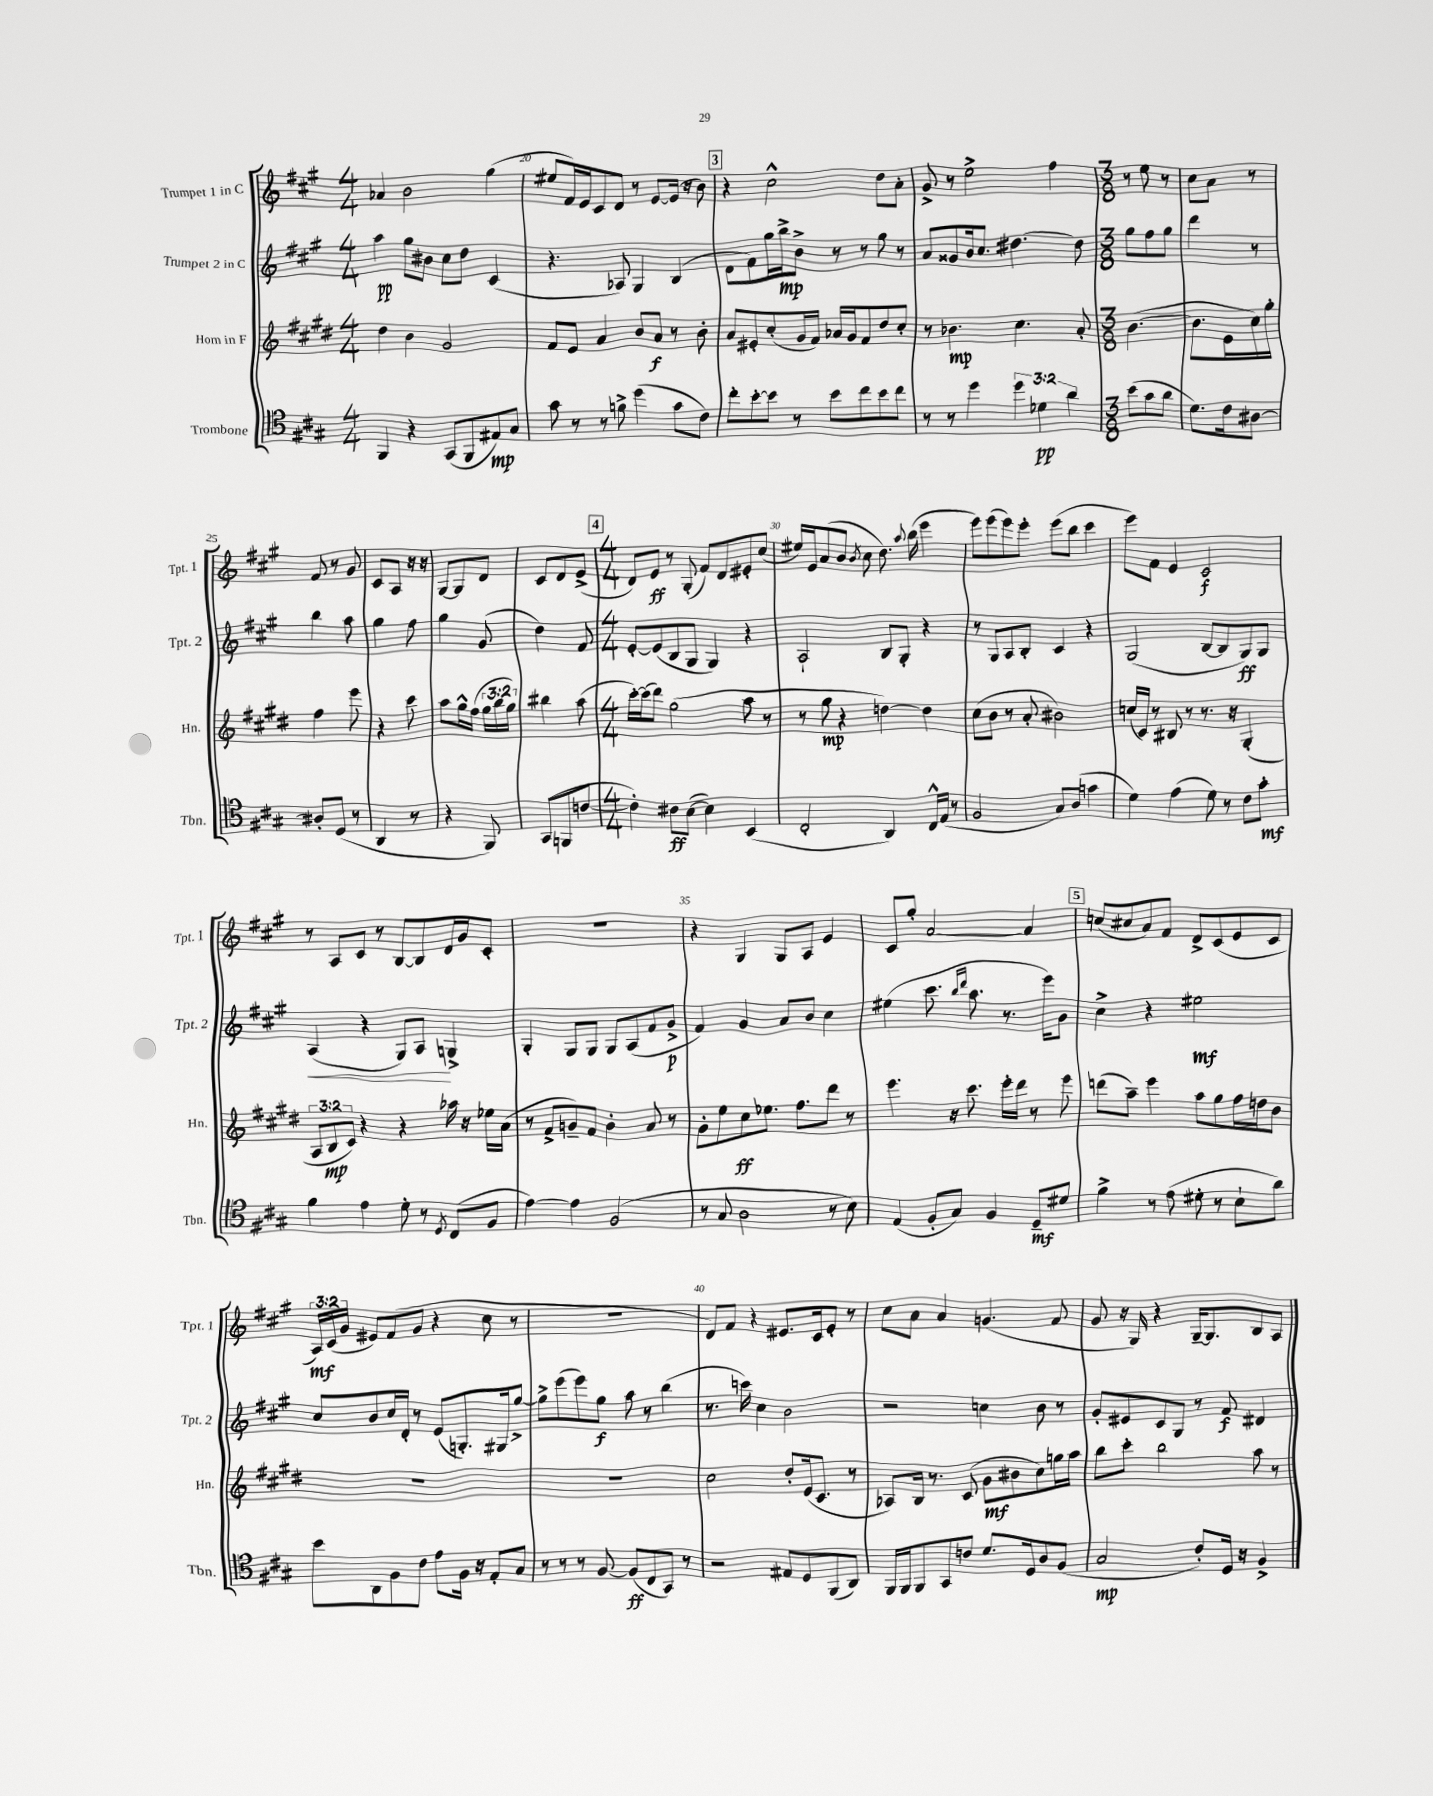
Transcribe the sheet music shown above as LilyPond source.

<<
\new StaffGroup <<
\new Staff = "s0" \with { instrumentName = "Trumpet 1 in C" shortInstrumentName = "Tpt. 1" } {
    \clef treble \key a \major \numericTimeSignature \time 4/4 \override Staff.TupletNumber.text = #tuplet-number::calc-fraction-text
    \autoBeamOff aes'4 b'2 gis''4( |
    eis''8[ fis'16) e'16 cis'8 d'8] r8 e'8[~ e'16]( r16 b'8) |
    \mark \markup { \box "3" } r4 cis''2-^ d''8[ a'8]-. |
    gis'8-> r8 e''2-> fis''4 |
    \numericTimeSignature \time 3/8 r8 e''8 r8 |
    cis''8[ a'8] r8 |
    fis'8 r8 gis'8 |
    cis'8[ a8] r16 r16 |
    gis8[~ gis8 d'8] |
    cis'8[ d'8 e'8]->( |
    \mark \markup { \box "4" } \numericTimeSignature \time 4/4 d'8[) e'8]\ff r8 gis8-.( fis'8[) d'8 eis'8-. cis''8]( |
    eis''16[) e'16 a'8( b'8] \acciaccatura { b'8 } cis''8 d''8.) \appoggiatura { a''8 } b''16( e'''4 |
    e'''8[) e'''8( e'''8) e'''8]-. e'''8[( b''8] cis'''4 |
    e'''8[) fis'8] e'4 cis'2\f |
    r8 a8[ cis'8] r8 b8[~ b8 d'16 gis'16 cis'8]-. |
    R1 |
    r4 gis4 gis8[ a8] e'4 |
    cis'8[ gis''8]-. a'2~ a'4 |
    \mark \markup { \box "5" } c''8[( cis''8 a'8) fis'8] d'8[-> cis'8( e'8 cis'8] |
    \tuplet 3/2 { a16[\mf) cis'16( gis'16] } eis'8[) fis'8( gis'8] r4 cis''8 r8 |
    R1 |
    d'8[) fis'8] r4 eis'8.[ cis'16 eis'8]-. r8 |
    cis''8[ a'8] a'4 g'4.( fis'8 |
    gis'8 r16 gis16) r4 gis16[~-- gis8. b8 a8] \bar "|." |
}
\new Staff = "s1" \with { instrumentName = "Trumpet 2 in C" shortInstrumentName = "Tpt. 2" } {
    \clef treble \key a \major \numericTimeSignature \time 4/4
    \autoBeamOff a''4\pp gis''8[ bis'8] cis''8[ d''8] cis'4( |
    r4. aes8) gis4 b4( |
    \mark \markup { \box "3" } d'8[ fis'8) gis''16 b''16->\mp b'8]-> r8 r8 gis''8 r8 |
    a'8[ gisis'8 b'16 cis''8.] dis''4.~ dis''8 |
    \numericTimeSignature \time 3/8 gis''8[ fis''8 gis''8] |
    d'''4 r8 |
    b''4 a''8 |
    gis''4 fis''8 |
    gis''4 gis'8( |
    d''4) fis'8 |
    \mark \markup { \box "4" } \numericTimeSignature \time 4/4 e'8[~-. e'8( b8 gis8] gis4) r4 |
    a2-! b8[ gis8]-. r4 |
    r8 gis8[ a8 b8]-. cis'4 r4 |
    gis2( b8[~ b8 gis8\ff) gis8] |
    a4\<( r4 gis8[) a8]\! g4-> |
    gis4-. gis8[ gis8] gis8[ a8( fis'8 gis'8]->\p |
    fis'4) gis'4 a'8[ b'8] cis''4 |
    eis''4( cis'''8. \grace { b''16[ d'''16] } a''8. r8. e'''16[) gis'8] |
    \mark \markup { \box "5" } cis''4-> r4 eis''2\mf |
    cis''8[ b'8 cis''16 d'16]-. r8 e'8[( g8.-.) gis16 gis''8]~-> |
    gis''8[-> e'''8( e'''8) gis''8]\f a''8 r8 b''4( |
    r8. c'''16) cis''4 b'2 |
    r2 c''4 b'8 r8 |
    gis'8[-. eis'8 cis'8 gis8] r8 fis'8\f dis'4 \bar "|." |
}
\new Staff = "s2" \with { instrumentName = "Horn in F" shortInstrumentName = "Hn." } {
    \clef treble \key e \major \numericTimeSignature \time 4/4 \override Staff.TupletNumber.text = #tuplet-number::calc-fraction-text
    \autoBeamOff dis''4 b'4 gis'2 |
    fis'8[ e'8] a'4 b'8[ a'8]\f r8 b'8-. |
    \mark \markup { \box "3" } a'8[ eis'8-. cis''8-.( gis'16 fis'16]) aes'16[ gis'16 fis'8 dis''8 cis''8]-. |
    r8 bes'4.\mp cis''4. a'8-. |
    \numericTimeSignature \time 3/8 b'4.~( |
    b'8.[ e'16 cis''16) gis''16]-. |
    fis''4 e'''8 |
    r4 cis'''8 |
    a''8[ gis''16-^ fis''16]( \tuplet 3/2 { gis''16[ b''16 gis''16]) } |
    bis''4 a''8( |
    \mark \markup { \box "4" } \numericTimeSignature \time 4/4 cis'''16[~-.) cis'''16( dis'''8]) gis''2( a''8 r8 |
    r8 gis''8\mp r4 d''4~) d''4 |
    cis''8[( b'8] r8 a'8-. bis'2) |
    c''16[( cis'16]) r8 bis8 r8 r8. r16 gis4-.( |
    \tuplet 3/2 { a8[ b8\mp cis'8]) } r4 r4 aes''16 r16 ees''16[ a'16]( |
    r8 fis'8[-> g'8--) fis'8] b'4-. a'8 r8 |
    gis'8[-. e''8 cis''8\ff ees''8.] fis''8.[ dis'''8] r8 |
    e'''4. r16 cis'''8. e'''16[-. dis'''16] r8 e'''8 |
    \mark \markup { \box "5" } d'''8[( a''8]--) e'''4 a''8[ gis''8 fis''16 d''16 b'8] |
    r1 |
    r1 |
    cis''2 dis''8[-. e'16( cis'8.] r8 |
    aes8[) b16] r8. cis'8( gis'8[\mf bis'8 cis''8) g''16 a''16] |
    b''8[ cis'''8]-. b''2 a''8 r8 \bar "|." |
}
\new Staff = "s3" \with { instrumentName = "Trombone" shortInstrumentName = "Tbn." } {
    \clef tenor \key a \major \numericTimeSignature \time 4/4 \override Staff.TupletNumber.text = #tuplet-number::calc-fraction-text
    \autoBeamOff fis,4 r4 gis,8[( fis,8 eis8\mp) gis8] |
    gis'8 r8 r8 f'8-> d''4( gis'8[ cis'8]) |
    \mark \markup { \box "3" } cis''8[-. b'8~-. b'8] r8 b'8[ cis''8 b'8 cis''8] |
    r8 r8 d''4 \tuplet 3/2 { d''4 des'4\pp a'4 } |
    \numericTimeSignature \time 3/8 b'8[( gis'8 a'8] |
    d'8.[) cis'16 ais8]~ |
    ais8[-. d8]( r8 |
    a,4 r8 |
    r4 fis,8) |
    gis,8[( f,8 c'8]~ |
    \mark \markup { \box "4" } \numericTimeSignature \time 4/4 c'4-.) cis'8[\ff b8]~( b4) b,4( |
    cis2-. a,4) cis16[-^ e16]( r8 |
    fis2 gis8[) a8]( g'4 |
    d'4) e'4( d'8) r8 cis'8[ gis'8]-.\mf |
    fis'4 e'4 d'8-. r8 \acciaccatura { d8 } cis8[( fis8] |
    e'4~) e'4 fis2( |
    r8 gis8 a2 r8 b8) |
    e4( fis8[-. gis8]) fis4 d8[--\mf dis'8] |
    \mark \markup { \box "5" } fis'4-> r8 e'8( dis'8-. r8 b8[-! a'8]) |
    b'8[ a,8 fis8 cis'8] e'8[ fis16] r16 e8[-. gis8] |
    r8 r8 r8 fis8~ fis8[\ff( cis8 gis,8]) r8 |
    r2 eis8[ d8 fis,8( a,8]) |
    fis,16[ fis,16 fis,8 gis,8 c'8] d'8.[ d16 a8 fis8]( |
    gis2\mp cis'8[-.) d16] r16 fis4-> \bar "|." |
}
>>
>>
\layout { \context { \Score currentBarNumber = #19 \override BarNumber.break-visibility = ##(#f #t #t) barNumberVisibility = #(every-nth-bar-number-visible 5) } }
